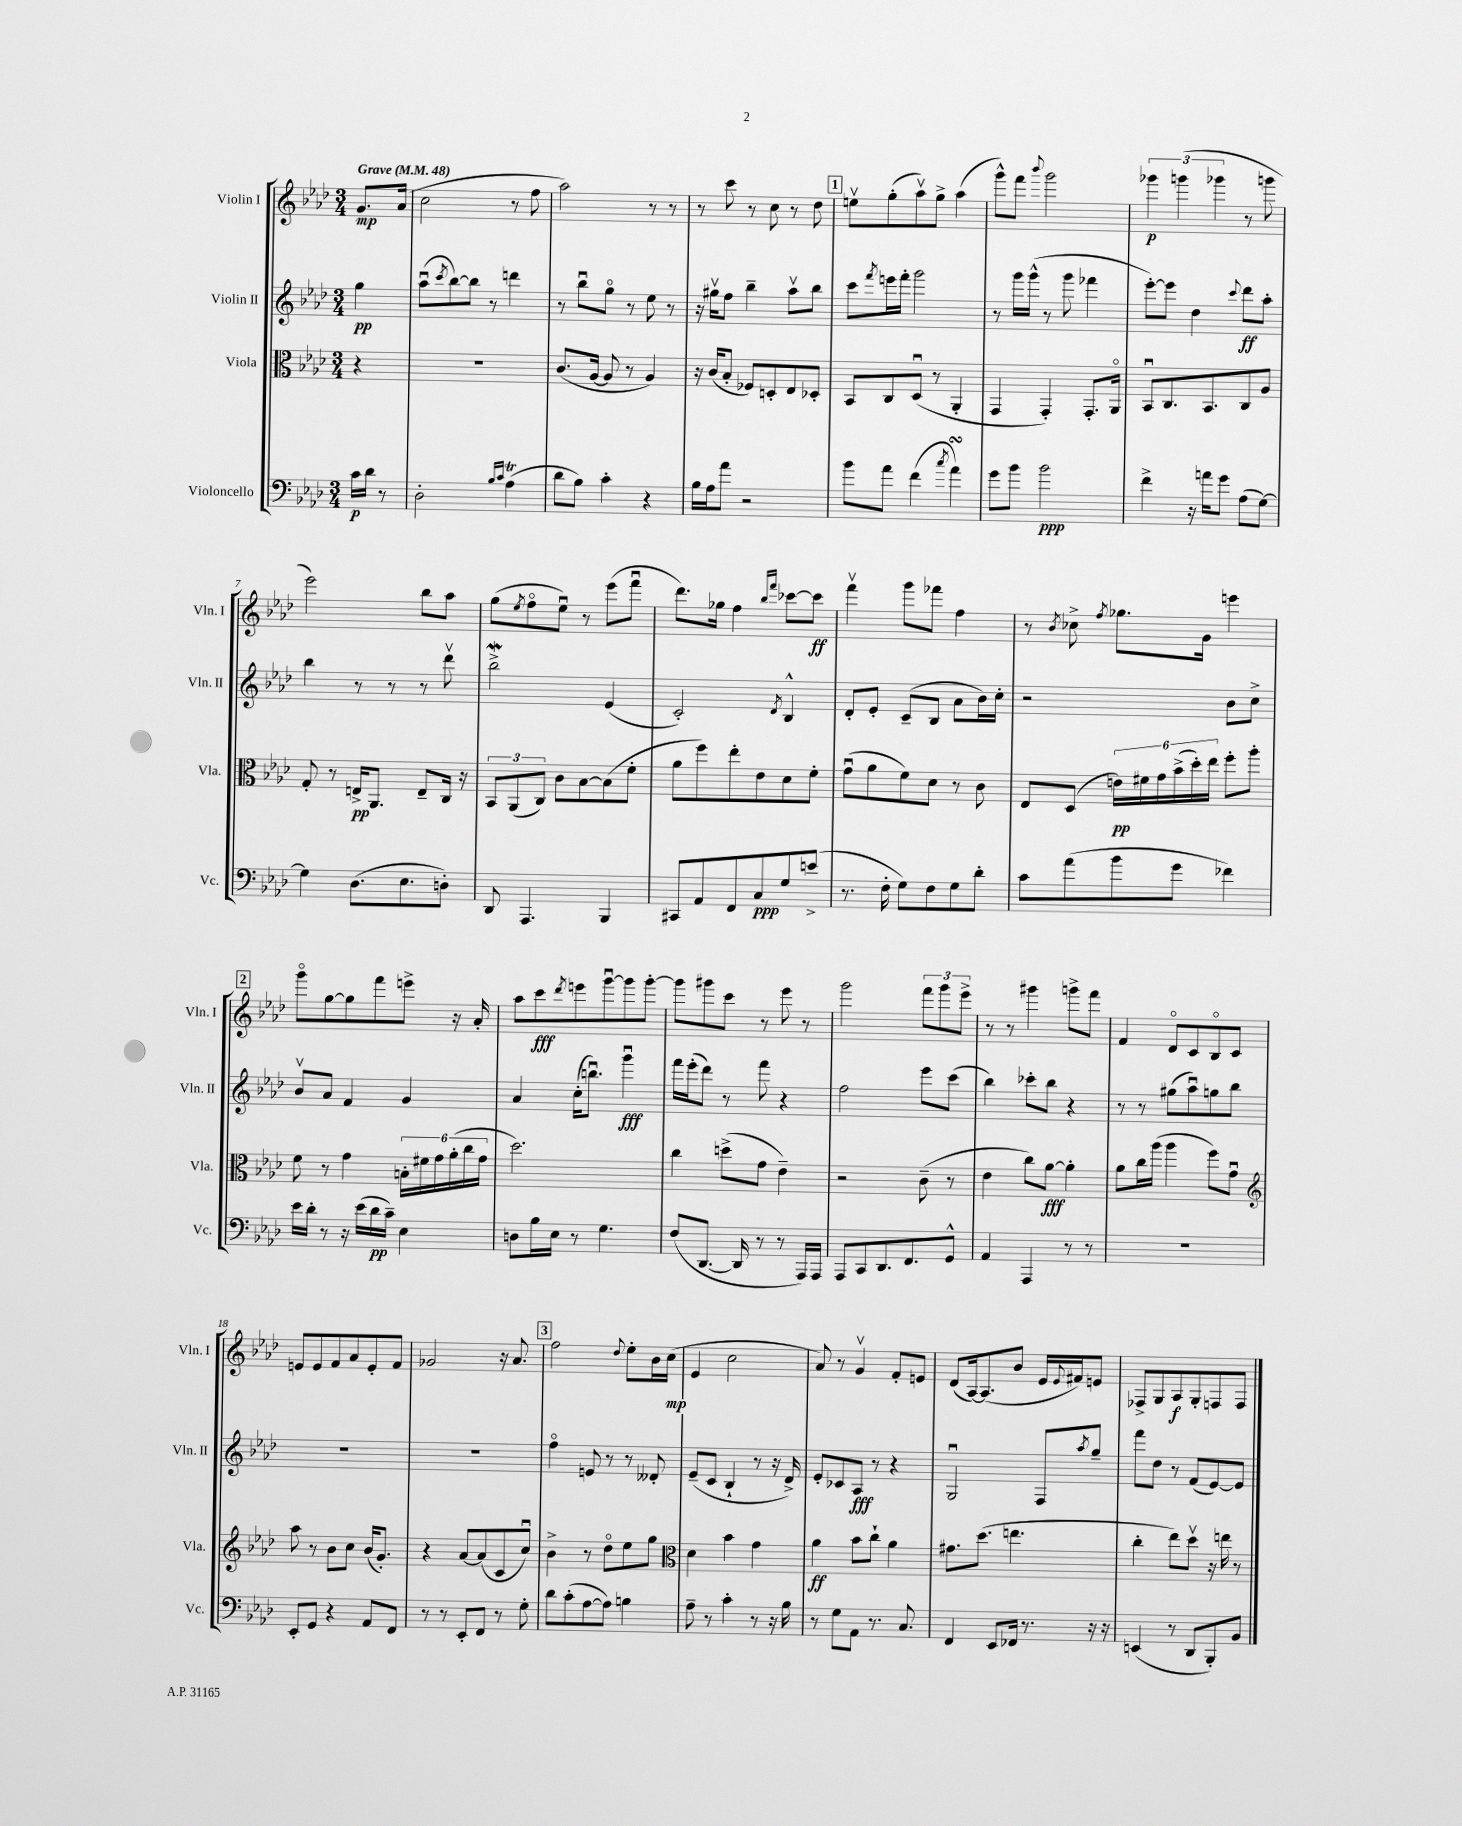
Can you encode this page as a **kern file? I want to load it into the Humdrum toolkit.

**kern	**kern	**kern	**kern
*staff4	*staff3	*staff2	*staff1
*clefF4	*clefC3	*clefG2	*clefG2
*k[b-e-a-d-]	*k[b-e-a-d-]	*k[b-e-a-d-]	*k[b-e-a-d-]
*M3/4	*M3/4	*M3/4	*M3/4
*MM48	*MM48	*MM48	*MM48
16c	4r	4gg	8.g
16d-	.	.	.
8r	.	.	.
.	.	.	(16a-
=	=	=	=
2D-'	2.r	(8aa-u	2cc
.	.	8qccc	.
.	.	[8bb-)	.
.	.	8bb-]	.
.	.	8r	.
16qqB-	.	.	.
16qqc	.	.	.
(4A-	.	4ddd	8r
.	.	.	8ff
=	=	=	=
8d-	(8.c	8r	2aa-)
8B-)	.	8bb-u	.
.	[16A-	.	.
4c'	8A-]	8ggo	.
.	8r	8r	.
4r	4A-)	8ee-	8r
.	.	8r	8r
=	=	=	=
16B-	16r	16r	8r
16A-	(16c	16gg#v	.
8a-	8B-'	8ff	8ccc
2r	8F-)	4bb-~	8r
.	8D'	.	8cc
.	8E-	8aa-v	8r
.	8D-'	8bb-	8dd-
=	=	=	=
8b-	8BB-	8ccc	8eev
.	.	8qfff	.
8a-	8C	16eee	(8gg'
.	.	16fff'	.
(4f	(8D-u	2ggg	8aa-v)
.	8r	.	8gg^
8qcc	.	.	.
4a-)	4AA-'	.	(4aa-
=	=	=	=
8g	4GG	8r	8ggg^^)
8b-	.	16ggg	8fff
.	.	(16ggg^^	.
.	.	.	8qqbbb-
2b-	4GG')	8r	2ggg
.	.	8ggg	.
.	8.GG'	4fff-	.
.	16AA-o	.	.
=	=	=	=
4f^	8BB-u	[8eee-')	6ggg-
.	8.C	8eee-]	.
.	.	.	(6ggg
16r	.	4dd-	.
16a	8.BB-	.	.
.	.	.	6ggg-
8g	.	.	.
.	.	8qqccc	.
(8A-	8C	8ddd-	8r
[8G)	8A-	8aa-'	8ggg
=	=	=	=
4G]	8G'	4bb-	2eee-)
.	8r	.	.
(8.D-	16E^	8r	.
.	8.AA-	.	.
.	.	8r	.
8.E-	.	.	.
.	8E~	8r	8bb-
8D')	16C	8ddd-v	8aa-
.	16r	.	.
=	=	=	=
8DD-	12BB-	2bb-^	(8gg
.	(12AA-	.	.
.	.	.	8qee-
4.AAA-	.	.	8ffo
.	12C)	.	.
.	8c	.	8ee-u)
.	[8B-	.	8r
4BBB-	(8B-]	(4e-	(8eee-
.	8f'	.	8fffu
=	=	=	=
8CC#	8a-	2c')	8.ddd-)
8AA-	8ff)	.	.
.	.	.	16gg-
8FF	8ee-'	.	4ff
8C	8e-	.	.
.	.	.	16qqbb-
.	.	8qd-	16qqfff
8G	8d-	4B-^^	[8ccc-
(8e^	8f'	.	8ccc-]
=	=	=	=
8.r	(8gu	8d-'	4fffv
.	8a-	8e-'	.
16F'	.	.	.
8G)	8f)	(8c~	8ggg
8F	8d-	8B-	8fff-
8G	8r	8a-	4ff
8d-'	8c	16b-)	.
.	.	16cc'	.
=	=	=	=
8c	8E-	2r	8r
.	.	.	8qb-
(8a-	(8D-	.	8cc-^
.	.	.	8qff
8b-	24e)	.	8.gg-
.	24f#	.	.
.	24g	.	.
8g	(24b-^	.	.
.	24dd-')	.	.
.	.	.	16g
.	24ee-	.	.
4f-)	8ff'	8b-	4eee
.	8aa-'	8cc^	.
=	=	=	=
16e-	8f	8b-v	8gggo
16d-'	.	.	.
8r	8r	8a-	[8gg
16r	4g	4f	8gg]
(16e-	.	.	.
16d-	.	.	8fff
16c~)	.	.	.
4E-	24B'	4g	8eee^
.	24f#	.	.
.	24g	.	.
.	(24a-'	.	16r
.	24cc	.	.
.	.	.	16a-'
.	24g	.	.
=	=	=	=
8D	2.dd-)	4a-	8aa-
16B-	.	.	8ccc
16E-	.	.	.
.	.	.	8qddd-
8r	.	(16cc'	8eee
.	.	8.bbu)	.
4.G	.	.	[8gggu
.	.	4gggu	8ggg]
.	.	.	[8ggg'
=	=	=	=
(8F	4cc	16fff	8ggg]
.	.	(16eee-'	.
[8.DD-	.	8ddd-)	8ggg#
.	(8dd^	8r	8ccc
16DD-]	.	.	.
8r	8g	8fff	8r
8r	4e-~)	4r	8eee-
16AAA-)	.	.	8r
16AAA-	.	.	.
=	=	=	=
8AAA-	2r	2ff	2ggg
8CC	.	.	.
8.DD-	.	.	.
8.FF	.	.	.
.	(8c~	8eee-	12fff
.	.	.	12ggg
8GG^^	8r	(8ccc	.
.	.	.	12eee-^
=	=	=	=
4AA-	4e-	4bb-)	8r
.	.	.	8r
4AAA-	8cc)	8ccc-'	4ggg#
.	[8a-	8bb-	.
8r	4a-']	4r	8ggg^
8r	.	.	8fff
=	=	=	=
2.r	8a-	8r	4f
.	16cc	8r	.
.	(16aa-	.	.
.	4aa-	(8gg#	8d-o
.	.	8aa-u)	8c
.	8ff)	8gg	8B-o
.	8gu	8bb-	8c
=	=	=	=
*	*clefG2	*	*
8EE-'	8aa-	2.r	8e
8GG	8r	.	8e
4r	8b-	.	8f
.	8cc	.	8a-
8AA-	(16b-	.	8e'
.	8.g')	.	.
8FF	.	.	8f
=	=	=	=
8r	4r	2.r	2g-
8r	.	.	.
8EE-'	[8a-	.	.
8FF	(8a-]	.	.
8r	8c	.	16r
.	.	.	8.a-
8G'	8ccu)	.	.
=	=	=	=
8d-	4b-^	4ffo	2ff
(8c'	.	.	.
[8A-	8r	8e	.
8A-])	8dd-o	8r	.
.	.	.	8qqdd-
4B	8ee-	8r	8ee-'
.	8gg	8d--'	16b-
.	.	.	(16cc
=	=	=	=
*	*clefC3	*	*
8A-~	4d-	(8e-~	4e-
8r	.	8c	.
4c'	4b-	4B-`	2cc
8r	4g	8r	.
16r	.	16r	.
16B-	.	16d-^)	.
=	=	=	=
8r	4a-	8e-'	8a-)
8G	.	8c-	8r
8AA-	8b-	8A-	4gv
8.r	8cc`	8r	.
.	4a-	4r	8f'
8.C	.	.	.
.	.	.	8e
=	=	=	=
4FF	8.g#	2Gu	(8d-
.	.	.	[16A-)
.	(8.dd-	.	(8.A-]
8EE-	.	.	.
16FF-	4.ee	.	8b-
8.r	.	.	.
.	.	8F	16e-
.	.	.	8qqe-
.	.	.	16f#)
.	.	8qaa-	.
16r	.	8gg~	8e
16r	.	.	.
=	=	=	=
(4EE	4cc'	8fff	8F-^
.	.	8dd-	8G
8r	8ee-)	8r	8A-
8DD-	8dd-v	(8f	8G'
8BBB-')	16r	[8e-)	8F
.	16ee	.	.
8BB-	8r	8e-]	8F
==	==	==	==
*-	*-	*-	*-
